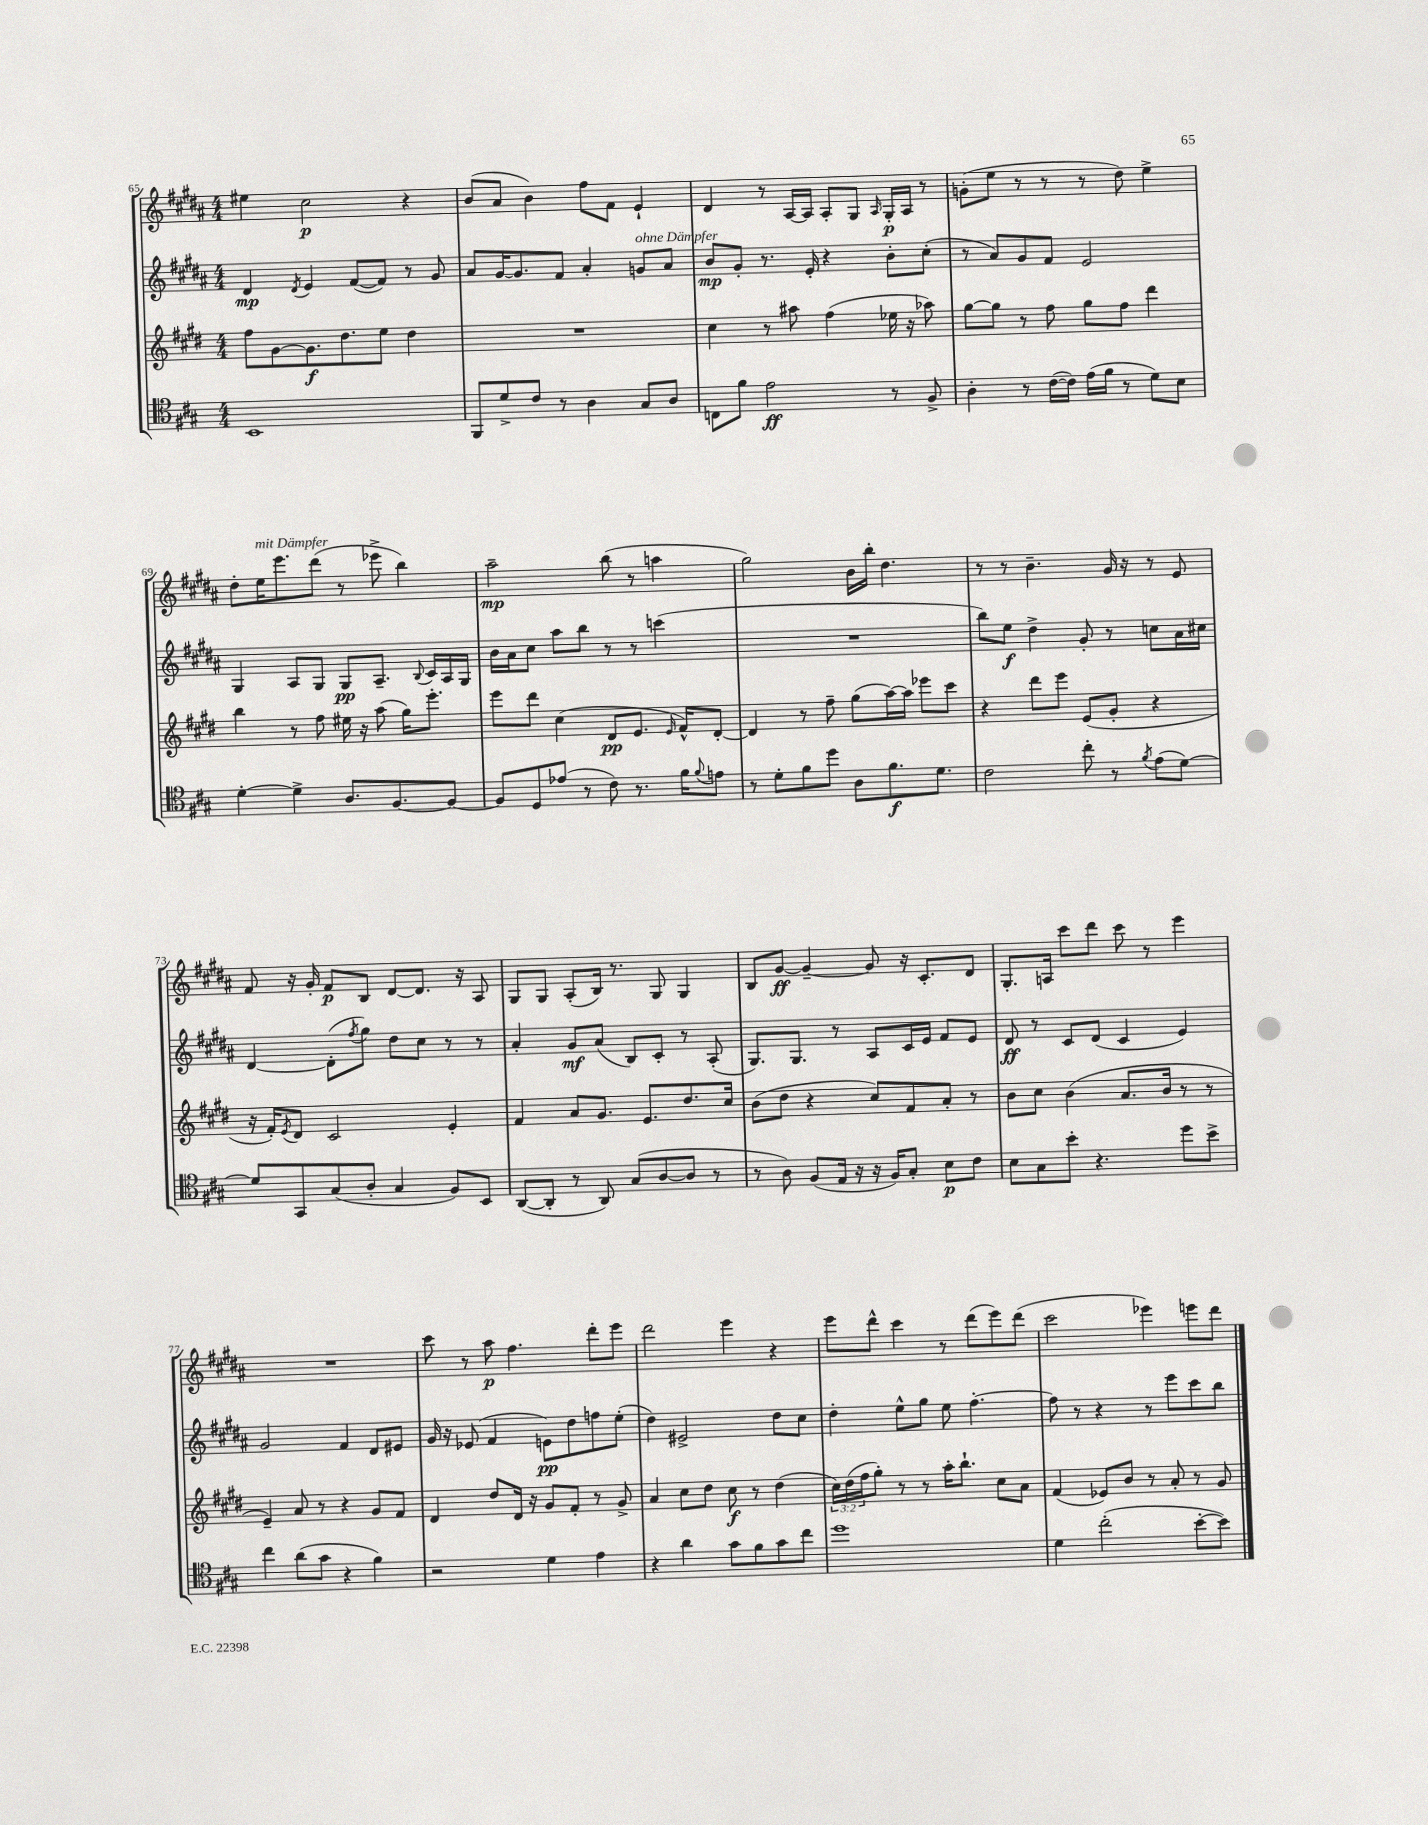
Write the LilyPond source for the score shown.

<<
\new StaffGroup <<
\new Staff = "s0" {
    \clef treble \key b \major \numericTimeSignature \time 4/4
    eis''4 cis''2\p r4 |
    b'8( ais'8 b'4) fis''8 fis'8 e'4-! |
    dis'4 r8 ais16~ ais16 ais8-. gis8 \grace { ais16 } gis16-.\p ais16 r8 |
    g'8-.( e''8 r8 r8 r8 dis''8) e''4-> |
    dis''8-. e''16^\markup { \italic "mit Dämpfer" } e'''8. dis'''8( r8 ees'''8-> b''4) |
    ais''2--\mp b''8( r8 a''4 |
    gis''2) b'16 b''16-. dis''4. |
    r8 r8 b'4.-- gis'16 r16 r8 e'8 |
    fis'8 r16 gis'16-. fis'8\p b8 dis'8~ dis'8. r16 ais8 |
    gis8 gis8 ais8-.( b16) r8. gis8 gis4 |
    b8 gis'8~\ff gis'4~-- gis'8 r16 cis'8.-. dis'8 |
    gis8.-. a16 cis'''8 dis'''8 cis'''8 r8 e'''4 |
    R1 |
    cis'''8 r8 ais''8\p fis''4. dis'''8-. e'''8 |
    dis'''2 e'''4 r4 |
    e'''8 dis'''8-^ cis'''4 r8 dis'''8( e'''8) dis'''8( |
    cis'''2 ees'''4) e'''8 dis'''8 \bar "|." |
}
\new Staff = "s1" {
    \clef treble \key b \major \numericTimeSignature \time 4/4
    dis'4\mp \acciaccatura { dis'8 } e'4 fis'8~( fis'8) r8 gis'8 |
    ais'8 gis'16~ gis'8. fis'8 ais'4-. g'8^\markup { \italic "ohne Dämpfer" } ais'8 |
    b'8\mp gis'8-. r8. e'16-. r4 b'8-. cis''8-.( |
    r8 ais'8) gis'8 fis'8 e'2 |
    gis4 ais8 gis8 gis8\pp ais8.-- \appoggiatura { b8 } cis'16 ais16 gis16 |
    b'16 ais'16 cis''8 ais''8 b''8 r8 r8 c'''4( |
    R1 |
    b''8) e''8\f dis''4-> gis'8-. r8 c''8 ais'16 cis''16 |
    dis'4~ dis'8-.( \acciaccatura { fis''8 } gis''8) dis''8 cis''8 r8 r8 |
    ais'4-. gis'8\mf ais'8( b8) cis'8-. r8 ais8-.( |
    gis8.) gis8. r8 ais8 cis'16 e'16 fis'8 e'8 |
    dis'8\ff r8 cis'8 dis'8( cis'4 e'4) |
    gis'2 fis'4 dis'8 eis'8 |
    gis'16 r16 ees'8( fis'4 e'8\pp) dis''8 f''8 e''8-.( |
    dis''4) eis'2-> dis''8 cis''8 |
    dis''4-. e''8-^ gis''8 e''8 fis''4.~-. |
    fis''8 r8 r4 r8 e'''8 cis'''8 b''8 \bar "|." |
}
\new Staff = "s2" {
    \clef treble \key e \major \numericTimeSignature \time 4/4 \override Staff.TupletNumber.text = #tuplet-number::calc-fraction-text
    fis''8 gis'8~ gis'8.\f dis''8. e''8 dis''4 |
    R1 |
    cis''4 r8 ais''8 fis''4( ees''16 r16 aes''8) |
    gis''8~ gis''8 r8 fis''8 gis''8 fis''8 dis'''4 |
    b''4 r8 fis''8 eis''16 r16 a''8( gis''16) e'''8.-. |
    e'''8 dis'''8 cis''4( dis'8\pp e'8. \grace { e'16 } fis'16-^) dis'8~-. |
    dis'4 r8 fis''8-- gis''8( a''16~) a''16 ees'''8 cis'''8 |
    r4 dis'''8 e'''8 e'8( gis'8-. r4 |
    r16 fis'16-.) \acciaccatura { e'8 } dis'8 cis'2 e'4-. |
    fis'4 a'8 gis'8. e'8. dis''8. cis''16 |
    b'8( dis''8 r4 cis''8) fis'8 a'8-. r8 |
    b'8 cis''8 b'4( a'8. b'16 r8 r8 |
    e'4--) a'8 r8 r4 gis'8 fis'8 |
    dis'4 dis''8 dis'16 r16 gis'8 fis'8-. r8 gis'8-> |
    a'4 cis''8 dis''8 cis''8\f r8 dis''4( |
    \tuplet 3/2 { cis''16) dis''16( fis''16 } gis''8-.) r8 r8 a''16-. b''8.-! cis''8 a'8 |
    fis'4( ees'8) b'8 r8 a'8-. r8 gis'8 \bar "|." |
}
\new Staff = "s3" {
    \clef tenor \key a \major \numericTimeSignature \time 4/4
    b,1 |
    fis,8 d'8-> cis'8 r8 a4 gis8 a8 |
    c8 fis'8 e'2\ff r8 fis8-> |
    a4-. r8 cis'16~( cis'16) e'16( fis'16 r8 d'8) b8 |
    d'4~-. d'4-> a8. fis8.~ fis8~ |
    fis8 d8 ees'8( r8 cis'8) r8. fis'16 \appoggiatura { fis'8 } e'8 |
    r8 d'8-. fis'8 d''8 a8 fis'8.\f d'8. |
    cis'2 cis''8-. r8 \acciaccatura { fis'8 } e'8( d'8~) |
    d'8 gis,8 gis8( a8-. gis4 fis8) b,8 |
    a,8~( a,8-. r8 a,8) gis8( a8~ a8 r8 |
    r8 a8) fis8( e16 r16 r16 fis16) gis8-. b8\p cis'8 |
    b8 gis8 b'8-. r4. d''8 b'8-> |
    cis''4 a'8( gis'8 r4 fis'4) |
    r2 d'4 e'4 |
    r4 a'4 gis'8 fis'8 gis'8 cis''8 |
    d''1 |
    d'4 cis''2-.( b'8~-. b'8) \bar "|." |
}
>>
>>
\layout { \context { \Score currentBarNumber = #65 } }
